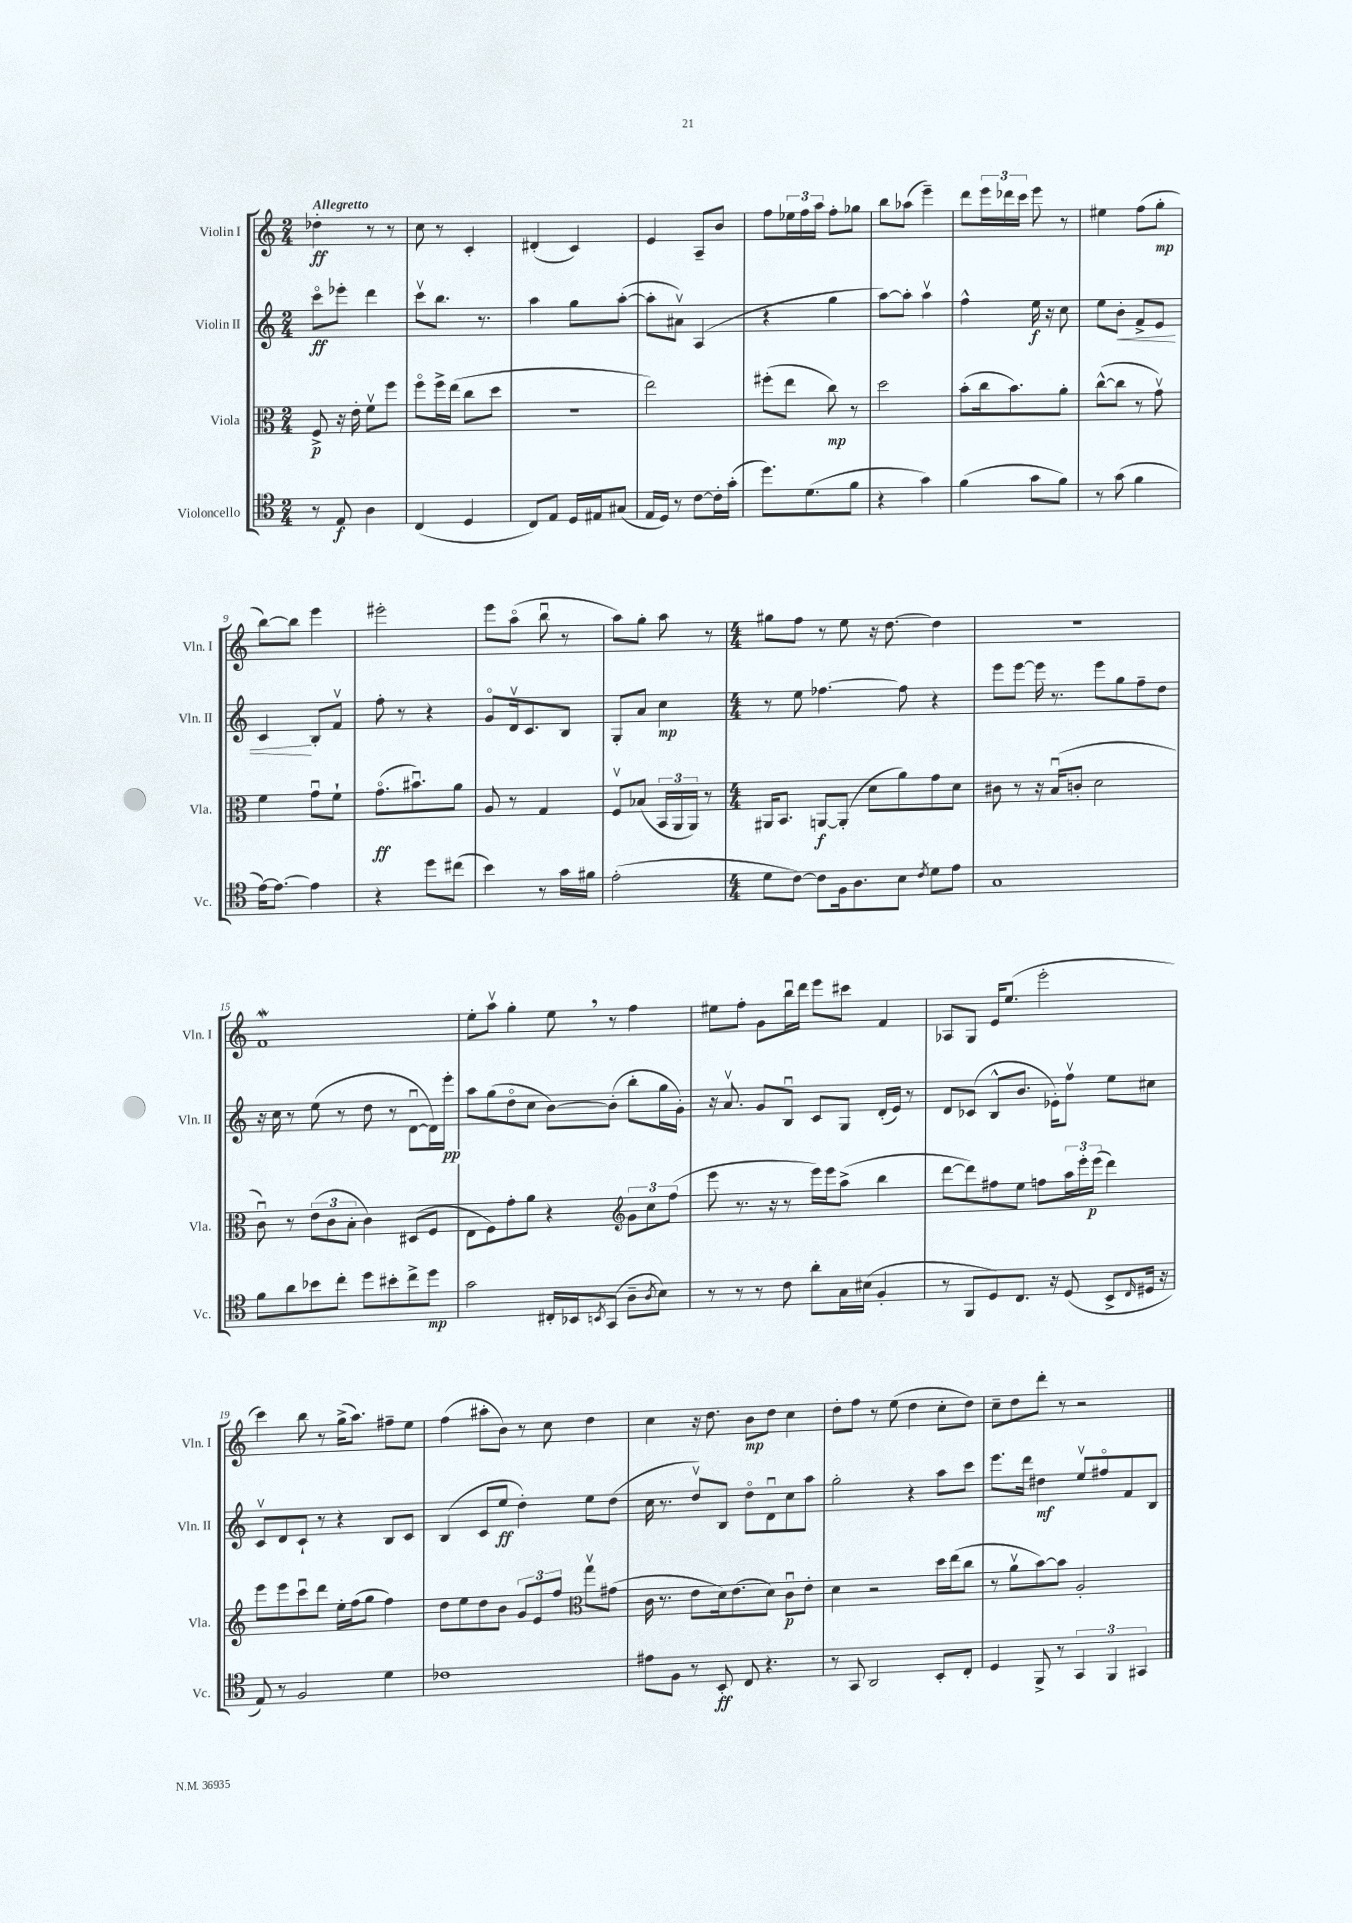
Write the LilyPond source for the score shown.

<<
\new StaffGroup <<
\new Staff = "s0" \with { instrumentName = "Violin I" shortInstrumentName = "Vln. I" } {
    \clef treble \key c \major \numericTimeSignature \time 2/4 \tempo "Allegretto"
    des''4-.\ff r8 r8 |
    c''8 r8 c'4-. |
    dis'4-.( c'4) |
    e'4 a8-- b'8 |
    f''8 \tuplet 3/2 { ees''16 f''16 a''16 } f''8-. ges''8 |
    b''8 aes''8( e'''4--) |
    d'''8 \tuplet 3/2 { e'''16 des'''16 c'''16 } e'''8 r8 |
    eis''4 f''8( g''8-.\mp |
    b''8~) b''8 e'''4 |
    eis'''2-. |
    e'''8 a''8\flageolet( b''8\downbow r8 |
    a''8) g''8-. a''8 r8 |
    \numericTimeSignature \time 4/4 gis''8 f''8 r8 e''8 r16 d''8.~ d''4 |
    R1 |
    f'1\mordent |
    e''8-. a''8\upbow g''4-. e''8 \breathe r8 f''4 |
    eis''8 f''8-. g'8 b''16\downbow d'''16 e'''8 cis'''8 f'4 |
    aes8 g8 e'16 e''8.( e'''2-. |
    c'''4) b''8 r8 g''16->( a''8.) fis''8-- e''8 |
    f''4( ais''8-. b'8) r8 c''8 d''4 |
    c''4 r16 d''8. b'8\mp d''8 c''4 |
    d''8-. f''8 r8 e''8( d''4 c''8-. d''8) |
    c''8-- d''8 d'''8-. r8 r2 \bar "|." |
}
\new Staff = "s1" \with { instrumentName = "Violin II" shortInstrumentName = "Vln. II" } {
    \clef treble \key c \major \numericTimeSignature \time 2/4
    c'''8\flageolet\ff ees'''8-. d'''4 |
    c'''8\upbow b''8. r8. |
    a''4 g''8 a''8~-.( |
    a''8-. ais'8\upbow) a4( |
    r4 g''4 |
    a''8~) a''8-. a''4\upbow |
    f''4-^ e''16\f r16 c''8 |
    e''8 b'8-.\< f'8-> e'8 |
    c'4\! b8-. f'8\upbow |
    f''8-. r8 r4 |
    g'8\flageolet d'16\upbow c'8. b8 |
    g8-. a'8 c''4\mp |
    \numericTimeSignature \time 4/4 r8 e''8 fes''4.~ fes''8 r4 |
    e'''8 e'''8~ e'''16 r8. e'''8 g''8 f''8-- d''8 |
    r16 c''16 r8 e''8( r8 d''8 r8 d'8~\downbow d'16) e'''16-.\pp |
    a''8 g''8( d''8\flageolet c''8 b'8~) b'8-.( b''8-. g''16 g'16-.) |
    r16 a'8.\upbow g'8 b8\downbow c'8 g8 d'16-.( e'16) r8 |
    d'8 ces'8( b8-^ b'8. ees'16-.) f''8\upbow e''8 cis''8 |
    c'8\upbow d'8 c'8-! r8 r4 b8 c'8 |
    b4( c'8 e''8\ff d''4-.) e''8 d''8( |
    c''16 r8. d''8\upbow) b8 d''8\flageolet d'8\downbow c''8 a''8 |
    g''2-. r4 a''8 c'''8 |
    e'''8. d'''16 dis''4\mf e''8\upbow fis''8\flageolet f'8 b8 \bar "|." |
}
\new Staff = "s2" \with { instrumentName = "Viola" shortInstrumentName = "Vla." } {
    \clef alto \key c \major \numericTimeSignature \time 2/4
    f8->\p r16 e'16-. f'8\upbow f''8 |
    f''8\flageolet f''16-> e''16( c''8 d''8 |
    R2 |
    e''2) |
    fis''8-.( e''8 c''8\mp) r8 |
    d''2 |
    b'8-.( c''16 b'8.) a'8-. |
    c''8~-^( c''8 r8 g'8\upbow) |
    f'4 g'8\downbow f'8-! |
    g'8.\flageolet\ff( bis'8.\downbow) a'8 |
    a8 r8 g4 |
    f8\upbow bes8( \tuplet 3/2 { b,16 a,16 a,16) } r8 |
    \numericTimeSignature \time 4/4 ais,16 b,8. a,8~\f a,8-.( d'8 a'8) g'8 d'8 |
    cis'8 r8 r16 b16\downbow( c'8-. d'2 |
    c'8\downbow) r8 \tuplet 3/2 { e'8( c'8 b8-. } c'4) dis8( f8 |
    e8 f8) g'8-. a'8 r4 \tuplet 3/2 { g'8 c''8 f''8( } |
    \clef treble e'''8 r8. r16 r8 e'''16) e'''16 a''8->( b''4 |
    d'''8~ d'''8) fis''8 e''8 f''8 \tuplet 3/2 { a''16 e'''16-. e'''16\p( } d'''4) |
    e'''8 e'''8 c'''8\downbow d'''8 e''16-. f''16( g''8 f''4) |
    d''8 e''8 d''8 b'8 \tuplet 3/2 { g'8 e'8 f''8 } g''8\upbow gis'8( |
    \clef alto c'16 r8. e'8 d'16) e'8.( d'8) c'8\downbow\p e'8-. |
    d'4 r2 d''16 e''16( c''8 |
    r8 a'8\upbow b'8~) b'8 a2-. \bar "|." |
}
\new Staff = "s3" \with { instrumentName = "Violoncello" shortInstrumentName = "Vc." } {
    \clef tenor \key c \major \numericTimeSignature \time 2/4
    r8 e8\f a4 |
    c4( d4 |
    c8) e8 d16 eis16 gis8( |
    e16 d16) r8 c'8~ c'16-. g'16-.( |
    d''8.) d'8.( f'8 |
    r4 g'4) |
    f'4( g'8 f'8) |
    r8 g'8( f'4 |
    e'16~) e'8.~ e'4 |
    r4 d''8 cis''8( |
    b'4) r8 g'16 fis'16 |
    e'2-.( |
    \numericTimeSignature \time 4/4 d'8 c'8~) c'8 f16 a8. b8 \acciaccatura { c'8 } d'8 e'8 |
    g1 |
    f'8 a'8 bes'8 c''8-. d''8 bis'8-. c''8-> d''8\mp |
    g'2 cis16-. bes,16 \acciaccatura { b,8 } g,8( a8-- \acciaccatura { a8 } b8) |
    r8 r8 r8 c'8 a'8-. g16 bis16( f4-. |
    r8 f,8 d8) c8. r16 d8( b,8-> \grace { c16 } dis16 r16 |
    e8) r8 f2 d'4 |
    ces'1 |
    eis'8 f8 r8 b,8-.\ff c8 r4. |
    r8 g,8 a,2 b,8-. c8-. |
    d4 f,8-> r8 \tuplet 3/2 { g,4 f,4 gis,4 } \bar "|." |
}
>>
>>
